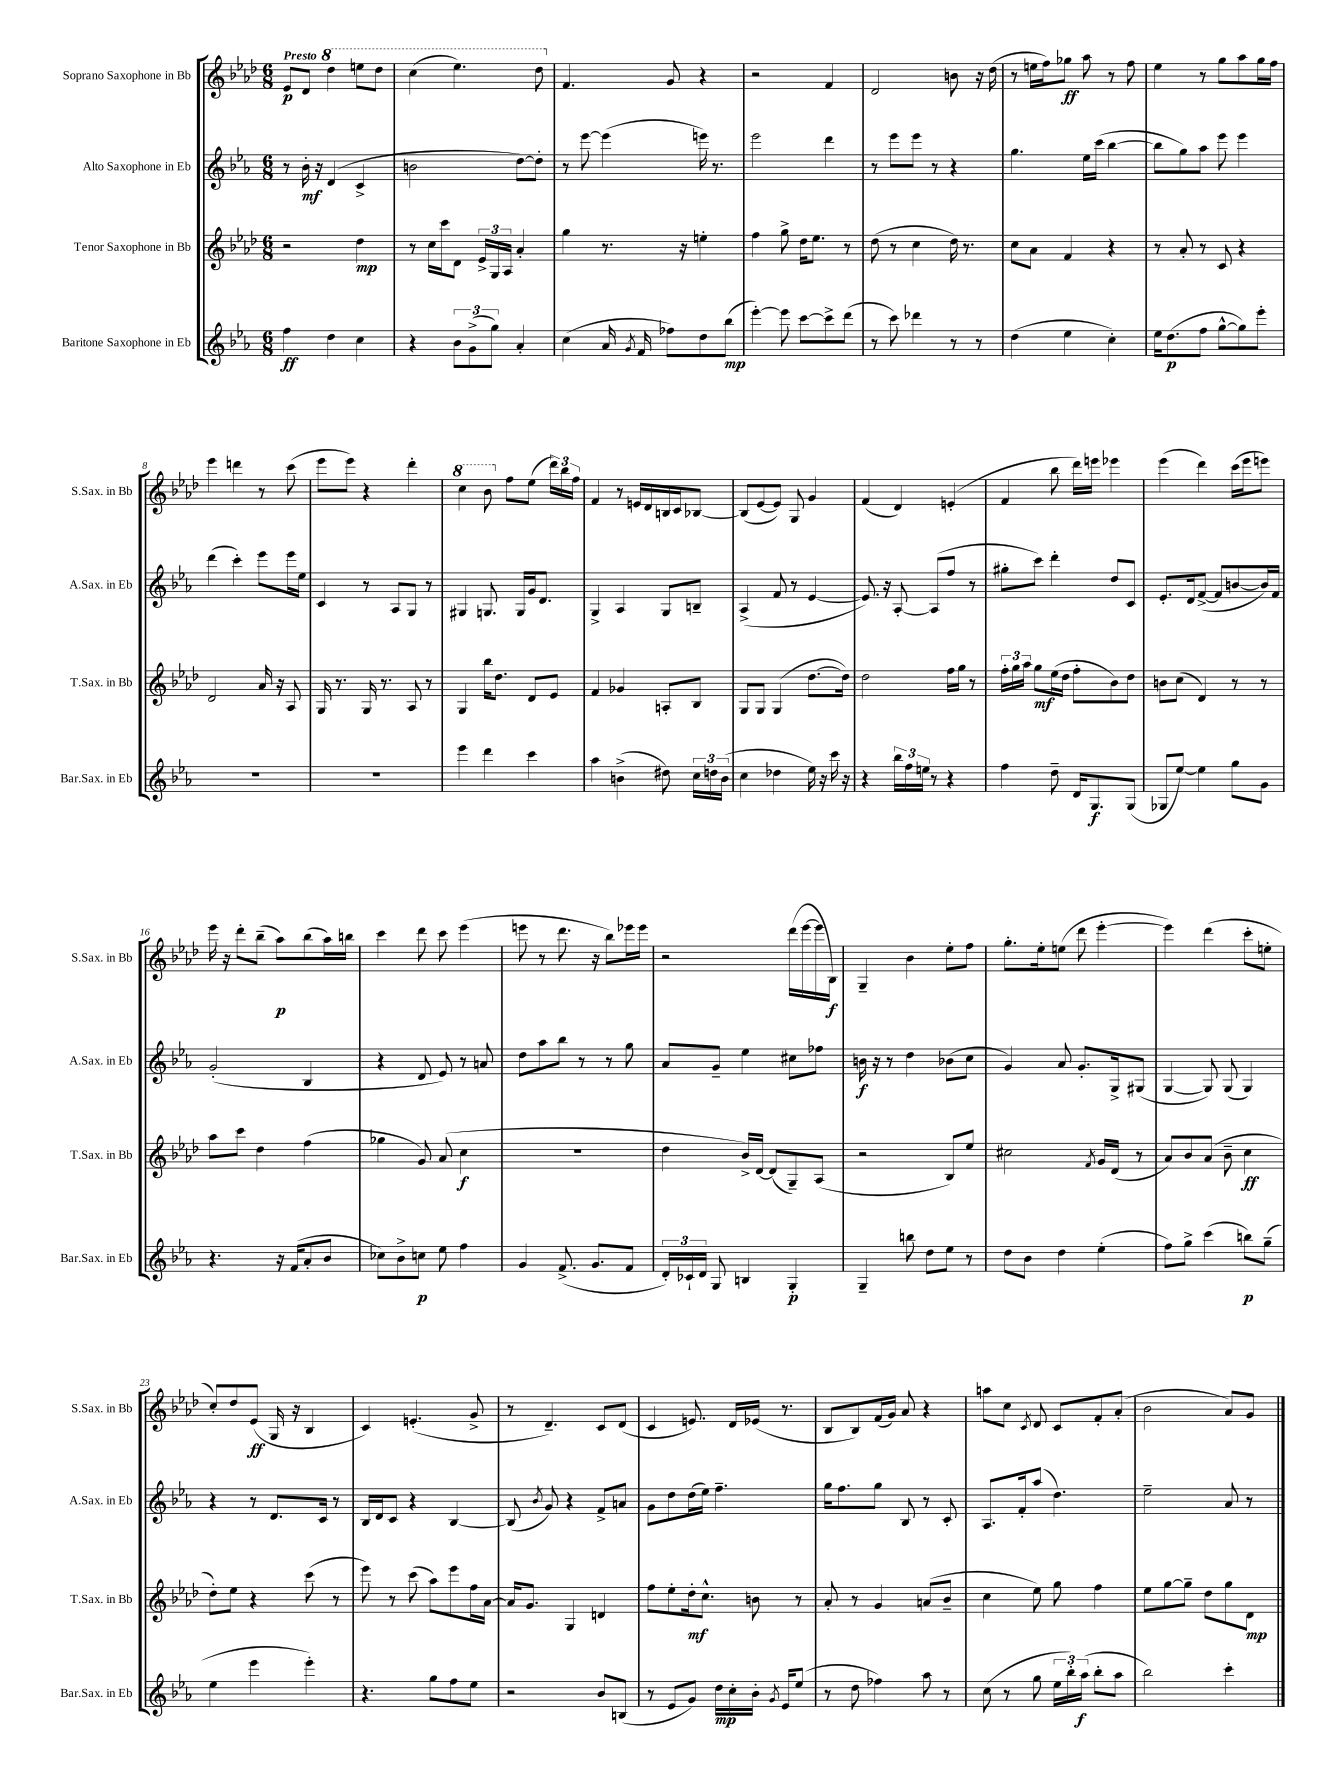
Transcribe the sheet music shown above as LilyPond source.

<<
\new StaffGroup <<
\new Staff = "s0" \with { instrumentName = "Soprano Saxophone in Bb" shortInstrumentName = "S.Sax. in Bb" } {
    \clef treble \key aes \major \numericTimeSignature \time 6/8 \tempo "Presto"
    \autoBeamOff ees'8[\p des'8] \ottava #1 des'''4 e'''8[ des'''8] |
    c'''4( ees'''4.) des'''8 \ottava #0 |
    f'4. g'8 r4 |
    r2 f'4 |
    des'2 b'8 r16 des''16( |
    r8 e''16[ f''16) ges''8]\ff aes''8 r8 f''8 |
    ees''4 r8 g''8[ aes''8 g''16 f''16] |
    ees'''4 d'''4 r8 c'''8( |
    ees'''8[ ees'''8]) r4 des'''4-. |
    \ottava #1 c'''4 bes''8 \ottava #0 f''8[ ees''8]( \tuplet 3/2 { des'''16[) bes''16 f''16] } |
    f'4 r8 e'16[ des'16 b16 c'16 bes8]~ |
    bes8[( ees'8~ ees'8]) g8 g'4 |
    f'4( des'4) e'4-.( |
    f'4 bes''8 des'''16[) e'''16] ees'''4 |
    ees'''4( des'''4) c'''16[( ees'''16 e'''8]) |
    ees'''16 r16 des'''8[-. bes''8]--( aes''8[\p) bes''8( aes''16) b''16] |
    c'''4 des'''8 c'''8 ees'''4( |
    e'''8 r8 des'''8. r16 bes''8[) ees'''16 ees'''16] |
    r2 des'''16[( ees'''16~ ees'''16 bes16]\f) |
    g4-- bes'4 ees''8[-. f''8] |
    g''8.[-. ees''16-. e''8]( des'''8 ees'''4~-. |
    ees'''4) des'''4( c'''8[-. e''8]-. |
    c''8[-.) des''8 ees'8]\ff( g16 r16 bes4 |
    c'4) e'4.-.( g'8-> |
    r8 des'4.--) c'8[ des'8]( |
    c'4 e'8.) des'16[ ees'16]( r8. |
    bes8[ bes8) f'16( g'16]) aes'8 r4 |
    a''8[ c''8] \acciaccatura { c'8 } des'8 c'8[ f'8-. aes'8]-.( |
    bes'2 aes'8[) g'8] \bar "|." |
}
\new Staff = "s1" \with { instrumentName = "Alto Saxophone in Eb" shortInstrumentName = "A.Sax. in Eb" } {
    \clef treble \key ees \major \numericTimeSignature \time 6/8
    \autoBeamOff r8 bes'16-.\mf r16 d'4( c'4-> |
    b'2 d''8[~) d''8]-. |
    r8 ees'''8~ ees'''4( e'''16) r8. |
    ees'''2 d'''4 |
    r8 ees'''8[ ees'''8] r8 r4 |
    g''4. ees''16[ c'''16]( bes''4~ |
    bes''8[ g''8) aes''8] ees'''8 ees'''4 |
    d'''4( c'''4-.) ees'''8[ ees'''16 ees''16] |
    c'4 r8 aes8[ g8] r8 |
    gis4 g8. g16[ g'16 d'8.] |
    g4-> aes4 g8[ b8]-- |
    aes4->( f'8 r8 ees'4~ |
    ees'8.) r16 aes8~-. aes8[( f''8] r8 |
    gis''8[-. c'''8]) d'''4-. d''8[ c'8] |
    ees'8.[-. d'16 f'8]~->( f'8[ b'8~ b'16) f'16] |
    g'2-.( bes4 |
    r4 d'8 ees'8) r8 a'8 |
    d''8[ aes''8 bes''8] r8 r8 g''8 |
    aes'8[ g'8]-- ees''4 cis''8[ fes''8] |
    b'16\f r16 r8 d''4 bes'8[( c''8] |
    g'4) aes'8 g'8.[-. g16-> gis8]( |
    g4~ g8) g8( g4) |
    r4 r8 d'8.[ c'16] r8 |
    bes16[ d'16 c'8] r4 bes4~ |
    bes8( \acciaccatura { bes'8 } g'8) r4 f'8[-> a'8] |
    g'8[ d''8 d''16( ees''16]) f''4.-- |
    g''16[ f''8. g''8] bes8 r8 c'8-. |
    aes8.[ f'16-. aes''8]( d''4.) |
    ees''2-- aes'8 r8 \bar "|." |
}
\new Staff = "s2" \with { instrumentName = "Tenor Saxophone in Bb" shortInstrumentName = "T.Sax. in Bb" } {
    \clef treble \key aes \major \numericTimeSignature \time 6/8
    \autoBeamOff r2 des''4\mp |
    r8 c''16[ c'''16 des'8] \tuplet 3/2 { ees'16[-> g16 aes16] } aes'4-. |
    g''4 r8. r16 e''4-. |
    f''4 g''8-> des''16[ ees''8.] r8 |
    des''8( r8 c''4 des''16) r8. |
    c''8[ aes'8] f'4 r4 |
    r8 aes'8-. r8 c'8 r4 |
    des'2 aes'16 r16 aes8 |
    g16 r8. g16 r8. aes8 r8 |
    g4 bes''16[ des''8.] des'8[ ees'8] |
    f'4 ges'4 a8[-. bes8] |
    g8[ g8] g4( des''8.[~ des''16]) |
    des''2 f''16[ g''16] r8 |
    \tuplet 3/2 { f''16[-. g''16 aes''16] } g''8[\mf ees''16( des''16] f''8[-. bes'8) des''8] |
    b'8[ c''8]( des'4) r8 r8 |
    aes''8[ c'''8] des''4 f''4( |
    ges''4 g'8) aes'8( c''4\f |
    R2. |
    des''4 bes'16[->) des'16]~ des'8[( g8--) aes8]( |
    r2 bes8[) ees''8] |
    cis''2 \acciaccatura { f'8 } g'16[ des'16]( r8 |
    aes'8[) bes'8 aes'8]( bes'8-- c''4\ff |
    des''8[-.) ees''8] r4 c'''8( r8 |
    ees'''8) r8 c'''8( aes''8[) ees'''8 f''16 aes'16]~ |
    aes'16[ g'8.] g4 d'4 |
    f''8[ ees''8-. des''16-.\mf c''8.]-^ b'8 r8 |
    aes'8-. r8 g'4 a'8[( bes'8]-- |
    c''4 ees''8) g''8 f''4 |
    ees''8[ g''8~ g''8]-- des''8[ g''8 des'8]\mp \bar "|." |
}
\new Staff = "s3" \with { instrumentName = "Baritone Saxophone in Eb" shortInstrumentName = "Bar.Sax. in Eb" } {
    \clef treble \key ees \major \numericTimeSignature \time 6/8
    \autoBeamOff f''4\ff d''4 c''4 |
    r4 \tuplet 3/2 { bes'8[ g'8->( g''8]) } aes'4-. |
    c''4( aes'16 \acciaccatura { g'8 } f'16 fes''8[) d''8 bes''8]\mp( |
    ees'''4~-.) ees'''8 c'''8[~ c'''8-> d'''8]( |
    r8 c'''8) des'''4 r8 r8 |
    d''4( ees''4 c''4-.) |
    ees''16[ d''8.\p( f''8] g''8[~-^ g''8) ees'''8]-. |
    R2. |
    R2. |
    ees'''4 d'''4 c'''4 |
    aes''4 b'4->( dis''8) \tuplet 3/2 { c''16[ d''16 b'16]( } |
    c''4 des''4 ees''16) r16 c'''16 r16 |
    r4 \tuplet 3/2 { bes''16[ f''16 e''16] } r8 r4 |
    f''4 d''8-- d'16[ g8.\f g8]( |
    ges8[ ees''8]~) ees''4 g''8[ g'8] |
    r4. r16 f'16[( aes'8-. bes'8] |
    ces''8[) bes'8-> c''8]\p ees''8 f''4 |
    g'4 f'8.->( g'8.[ f'8] |
    \tuplet 3/2 { d'16[-.) ces'16-! d'16] } g8 b4 g4-.\p |
    g4-- b''8 d''8[ ees''8] r8 |
    d''8[ bes'8] d''4 ees''4-.( |
    f''8[) g''8]-> c'''4( b''8[\p) g''8]--( |
    ees''4 ees'''4 ees'''4-.) |
    r4. g''8[ f''8 ees''8] |
    r2 bes'8[ b8]( |
    r8 ees'8[ g'8]) d''16[\mp c''16-. bes'16]-. \acciaccatura { g'8 } ees'16[ ees''8]( |
    r8 d''8 fes''4) aes''8 r8 |
    c''8( r8 g''8 \tuplet 3/2 { ees''16[ bes''16-.) aes''16]\f( } bes''8[-. aes''8] |
    bes''2) c'''4-. \bar "|." |
}
>>
>>
